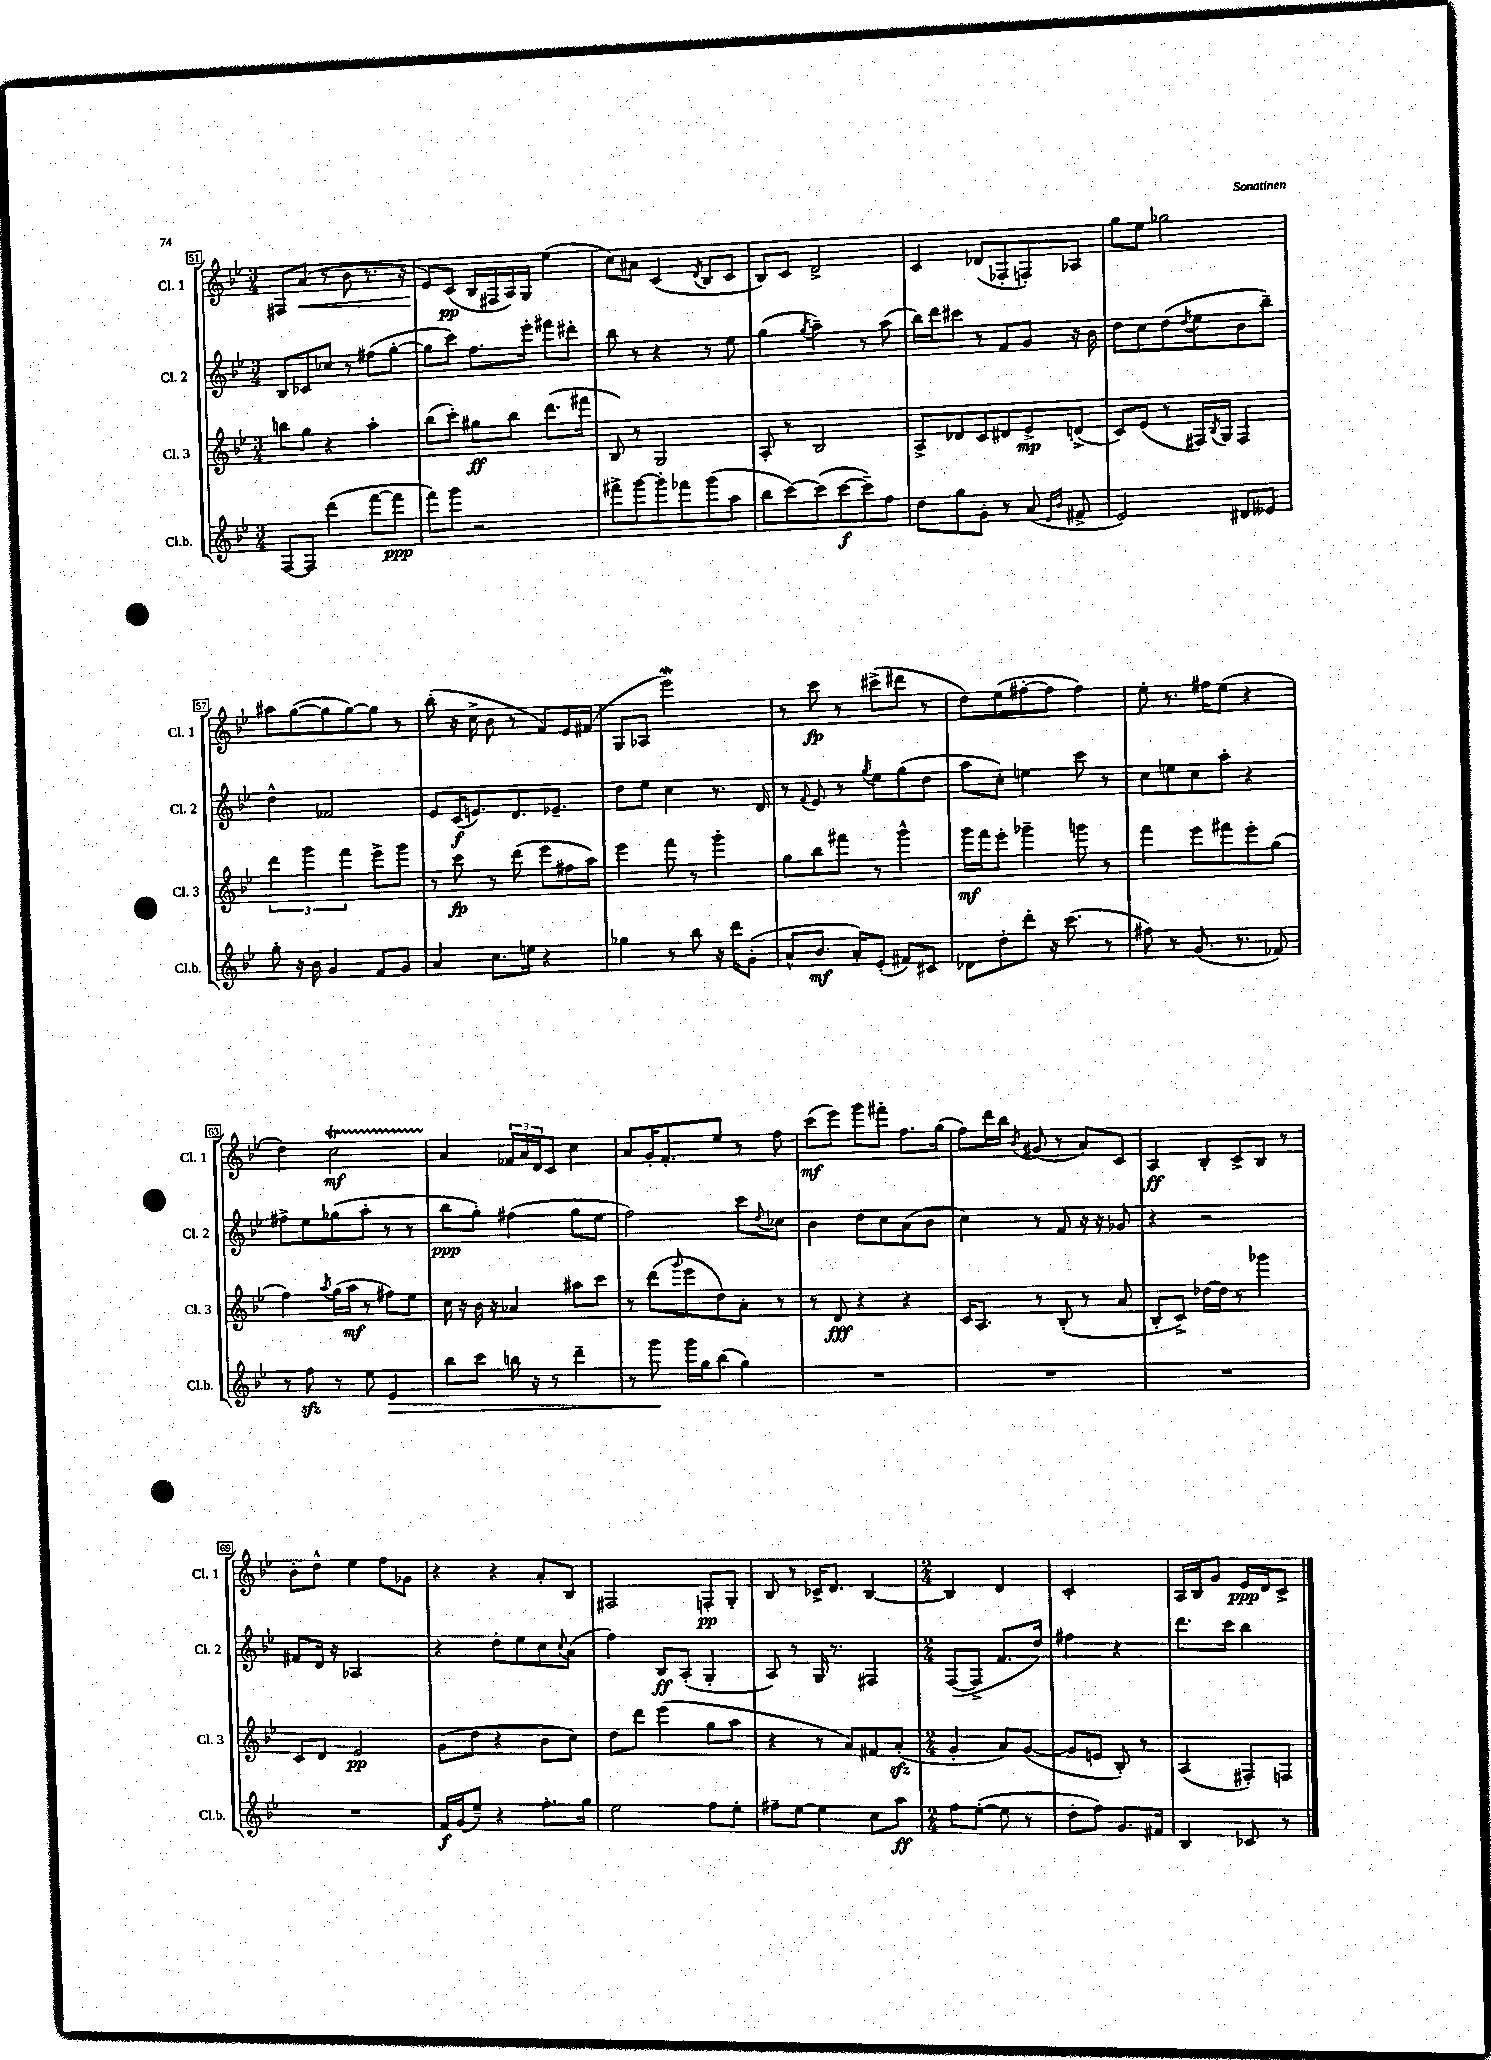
<<
\new StaffGroup <<
\new Staff = "s0" \with { instrumentName = "Cl. 1" shortInstrumentName = "Cl. 1" } {
    \clef treble \key bes \major \numericTimeSignature \time 3/4
    fis8 a'8\<( r8 bes'8 r8. r16 |
    ees'8\!) c'8\pp( bes16 fis16 a16) g16 ees''4( |
    c''8) ais'8 c'4( \acciaccatura { d'8 } bes8 c'8 |
    bes8) c'8 d'2-> |
    c'4 des'8( fes8-. f8-.) aes8 |
    g''8 ees''8 ges''2 |
    ais''8 g''8~( g''8 g''8~) g''8 r8 |
    bes''8-.( r16 c''16-> bes'8 r8 f'8) ees'16 fis'16( |
    g8 aes8 ees'''2\mordent) |
    r8 c'''8\fp r8 cis'''8->( dis'''8 r8 |
    d''8) ees''8( fis''8~-. fis''8 fis''4) |
    ees''8-. r8. fis''16 ees''8( r4 |
    d''4) c''2\startTrillSpan\mf |
    a'4\stopTrillSpan \tuplet 3/2 { fes'16 a'16 d'16 } c'8 c''4 |
    a'8 g'16-. f'8.-. ees''8 r8 f''8 |
    c'''8\mf( ees'''8) g'''8 fis'''8-. f''8. g''16( |
    f''8) d'''16 bes''16 \acciaccatura { bes'8 } gis'8( r8 a'8) c'8 |
    a4\ff bes8-. c'8-> bes8 r8 |
    bes'8-. d''8-^ ees''4 f''8 ges'8 |
    r4 r4 a'8-. bes8 |
    fis2 f8-.\pp g8-. |
    bes8 r8 ces'16-> d'8. bes4~ |
    \numericTimeSignature \time 2/4 bes4 d'4 |
    c'2-. |
    a16 bes16 g'8 ees'16\ppp d'16 c'8-> \bar "|." |
}
\new Staff = "s1" \with { instrumentName = "Cl. 2" shortInstrumentName = "Cl. 2" } {
    \clef treble \key bes \major \numericTimeSignature \time 3/4
    bes8 ces'8 ces''8 r8 fis''8( g''8~-. |
    g''8 c'''8) f''8. ees'''16-. fis'''8 dis'''8-. |
    bes''8 r8 r4 r8 ees''8 |
    g''4( \acciaccatura { g''8 } a''4--) r8 a''8( |
    bes''16) d'''16 cis'''8 r8 f'8 g'8 r16 bes'16 |
    d''8 c''8 d''8( \acciaccatura { d''8 } ees''8 bes'8 bes''8--) |
    d''4-^ fes'2 |
    ees'8 c'16\f( e'8.) d'8. ees'8.-- |
    d''8 ees''8 c''4 r8. d'16 |
    r8 \appoggiatura { f'8 } ees'8 r8 \acciaccatura { g''8 } ees''8 g''8( d''8 |
    a''8 c''8-.) e''4 c'''8 r8 |
    c''8 e''8 c''8 a''8-. r4 |
    fis''8-> ees''8 ges''8( a''8-. r8 r8 |
    bes''8\ppp g''8-.) fis''4( g''8 ees''8 |
    f''2) c'''8 \appoggiatura { d''8 } ces''8 |
    bes'4 d''8 c''8 a'8( bes'8 |
    c''4) r8 f'8 r16 r16 ges'8 |
    r4 r2 |
    fis'8 d'16 r16 aes2 |
    r4 d''8-. ees''8 c''8 \appoggiatura { c''8 } a'8( |
    f''4) bes8\ff a8-.( g4-. |
    a8) r8 g16 r8. fis4 |
    \numericTimeSignature \time 2/4 f8~( f8-> f'8. d''16) |
    fis''4 r4 |
    d'''8. c'''16 bes''4 \bar "|." |
}
\new Staff = "s2" \with { instrumentName = "Cl. 3" shortInstrumentName = "Cl. 3" } {
    \clef treble \key bes \major \numericTimeSignature \time 3/4
    b''8 g''8 r4 a''4-. |
    bes''8( c'''8-.) gis''8\ff bes''8 d'''8.( fis'''16 |
    bes8) r8 g2 |
    a8-. r8 bes2 |
    a8-> des'8 c'8 dis'8 ees'8->\mp d'8->( |
    c'8) ees'8( r8 fis16) \acciaccatura { bes8 } g16 fis4 |
    \tuplet 3/2 { d'''4 g'''4 f'''4 } ees'''8-> g'''8 |
    r8 c'''8\fp r8 d'''8( ees'''8 fis''16 a''16) |
    ees'''4 f'''8 r8 g'''4-. |
    g''8 bes''8 fis'''8 r8 g'''4-^ |
    g'''16\mf f'''16 ees'''8-. ges'''4-- g'''8 r8 |
    f'''4 ees'''8 fis'''8 ees'''8-. g''8( |
    f''4) \acciaccatura { a''8 } g''16( a''16\mf r8 fis''8) ees''8 |
    c''16 r16 bes'16 r16 aes'4 ais''8 c'''8 |
    r8 d'''8( \grace { g'''16 } ees'''8 d''8) a'8-. r8 |
    r8 d'8\fff r4 r4 |
    c'16 a8. r8 bes8-.( r8 a'8 |
    bes8-. c'8->) des''16~ des''16 r8 ges'''4 |
    c'8 d'8 ees'2\pp |
    g'8( d''8 r4 bes'8 c''8) |
    d''8 d'''8 ees'''4( g''8 a''8 |
    r4 r8 a'8) fis'8 a'8-.\sfz( |
    \numericTimeSignature \time 2/4 g'4-. a'8) g'8~( |
    g'8 e'8 bes8-.) r8 |
    a4( fis8-.) f8 \bar "|." |
}
\new Staff = "s3" \with { instrumentName = "Cl.b." shortInstrumentName = "Cl.b." } {
    \clef treble \key bes \major \numericTimeSignature \time 3/4
    f8~ f8 d'''4( f'''8~ f'''8\ppp |
    f'''8) g'''8 r2 |
    fis'''8-> g'''8~ g'''8-. fes'''8 g'''8( a''8 |
    bes''8 c'''8~) c'''8( c'''8~\f c'''8--) f''8 |
    d''8 g''8 g'8-. r8 a'8( \grace { ees'16 bes'16 } fis'8-> |
    ees'2) dis'8 eeses'8 |
    g''8-. r16 bes'16 g'4 f'8 g'8 |
    a'4 c''8. e''16 r4 |
    ges''4 r8 bes''8 r16 d'''16 g'8-.( |
    a'8-^ bes'8.\mf a'16-.) ees'8-.( fis'8) cis'8 |
    des'8 d''8-. d'''8-. r16 c'''8.( r8 |
    fis''8) r8 g'8.( r8. fes'8) |
    r8 f''8\sfz r8 ees''8 ees'4\> |
    bes''8 c'''8 b''16 r16 r8 d'''4-- |
    r8 g'''8\! g'''16 g''16 bes''8( g''4) |
    R2. |
    R2. |
    R2. |
    R2. |
    f'16\f g'16( ees''8--) r4 f''8.-. g''16 |
    ees''2 f''8 ees''8-. |
    fis''8-- ees''8~ ees''4 c''8 a''8\ff |
    \numericTimeSignature \time 2/4 f''8 ees''8~-.( ees''8 r8 |
    d''8-. f''8) g'8. fis'16 |
    bes4 ces'8 r8 \bar "|." |
}
>>
>>
\layout { \context { \Score currentBarNumber = #51 \override BarNumber.stencil = #(make-stencil-boxer 0.1 0.3 ly:text-interface::print) } }
